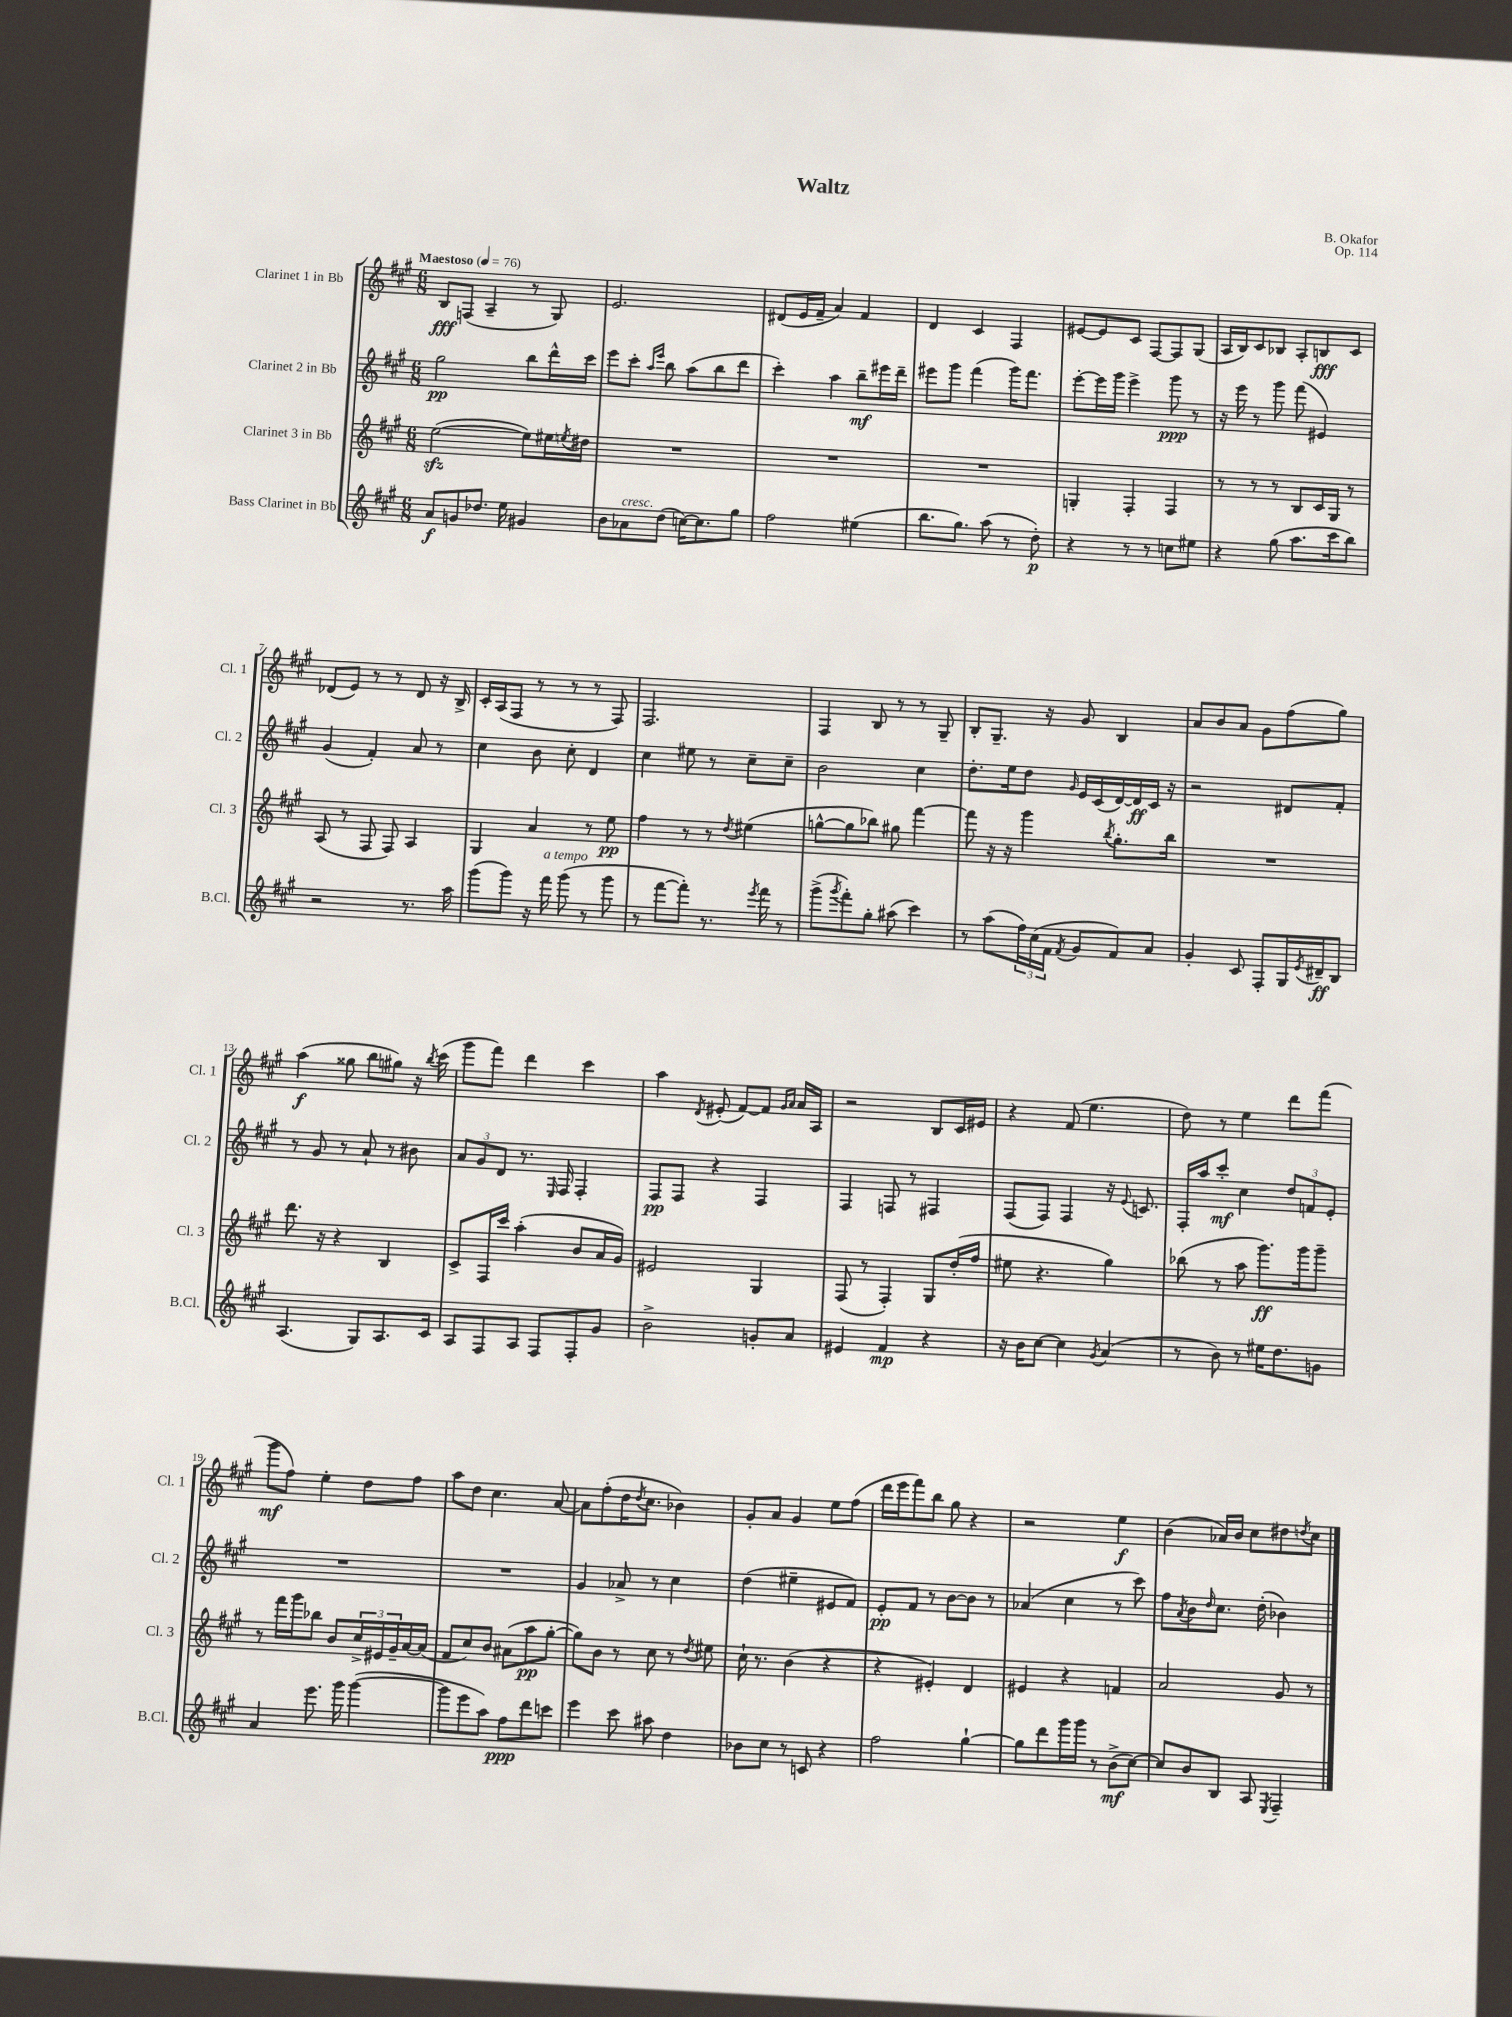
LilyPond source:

\header { title = "Waltz" composer = "B. Okafor" opus = "Op. 114" }
<<
\new StaffGroup <<
\new Staff = "s0" \with { instrumentName = "Clarinet 1 in Bb" shortInstrumentName = "Cl. 1" } {
    \clef treble \key a \major \numericTimeSignature \time 6/8 \tempo "Maestoso" 4 = 76
    b8\fff f8( a4-- r8 gis8) |
    e'2. |
    dis'8( e'16 fis'16-- a'4) fis'4 |
    d'4 cis'4 fis4 |
    eis'8~ eis'8 cis'8 fis8~ fis8 gis8( |
    a16 b16) cis'8 bes8 a8-. b8\fff cis'8 |
    des'8( e'8) r8 r8 des'8 r16 b16-> |
    cis'16-. a16( fis8 r8 r8 r8 fis8) |
    fis2. |
    fis4 b8 r8 r8 gis8-- |
    b8-. gis8.-- r16 gis'8 b4 |
    a'8 b'8 a'8 gis'8 fis''8( gis''8) |
    a''4\f( gisis''8 b''8 gis''8) r16 \acciaccatura { b''8 } cis'''16( |
    gis'''8 fis'''8) d'''4 cis'''4 |
    a''4 \acciaccatura { d'8 } eis'8-.( fis'8~) fis'8 \grace { gis'16 a'16 } a'16 a16 |
    r2 b8 cis'16 eis'16 |
    r4 fis'8( e''4. |
    d''8) r8 e''4 d'''8 fis'''8( |
    gis'''8\mf fis''8) e''4-. d''8 fis''8 |
    a''8 d''8 cis''4. a'8~ |
    a'8 fis''8-.( d''16 \acciaccatura { d''8 } cis''8. bes'4) |
    gis'8-. a'8 gis'4 e''8 fis''8( |
    d'''16 e'''16 fis'''8) b''8 gis''8 r4 |
    r2 e''4\f |
    b'4( aes'16) b'16 cis''8 dis''8 \acciaccatura { d''8 } cis''8 \bar "|." |
}
\new Staff = "s1" \with { instrumentName = "Clarinet 2 in Bb" shortInstrumentName = "Cl. 2" } {
    \clef treble \key a \major \numericTimeSignature \time 6/8
    gis''2\pp b''8 d'''16-^ cis'''16 |
    e'''8 cis'''8-. \grace { a''16 e'''16 } b''8 a''8( b''8 d'''8 |
    cis'''4-.) a''4 b''8--\mf eis'''16 d'''16-- |
    eis'''8 gis'''8 fis'''4( gis'''16) fis'''8. |
    e'''8~-. e'''16 gis'''16 e'''4-> gis'''8\ppp r8 |
    r16 e'''16 r8 gis'''8 fis'''8( eis'4) |
    gis'4( fis'4-.) a'8 r8 |
    cis''4 b'8 cis''8-. d'4 |
    cis''4 eis''8 r8 cis''8-- cis''8-- |
    b'2 cis''4 |
    d''8.-. e''16 d''8 \grace { gis'16 } e'16 cis'16( d'16~) d'16\ff cis'16 r16 |
    r2 dis'8 fis'8-. |
    r8 gis'8 r8 a'8-! r8 bis'8 |
    \tuplet 3/2 { a'8 gis'8 d'8 } r8. \grace { e16 } fis16 fis4-. |
    fis8\pp fis8 r4 fis4 |
    fis4 f8 r8 fis4 |
    fis8( fis8) fis4 r16 \appoggiatura { e'8 } c'8. |
    fis16-. a''16 cis'''8-.\mf cis''4 \tuplet 3/2 { d''8 f'8 e'8-. } |
    R2. |
    R2. |
    gis'4 aes'8-> r8 cis''4 |
    d''4( eis''4-- eis'8 fis'8) |
    e'8-.\pp fis'8 r8 b'8~ b'8 r8 |
    aes'4( cis''4 r8 cis'''8) |
    fis''8 \acciaccatura { a'8 } b'8 \grace { d''16 } cis''8. d''16-.( bes'4) \bar "|." |
}
\new Staff = "s2" \with { instrumentName = "Clarinet 3 in Bb" shortInstrumentName = "Cl. 3" } {
    \clef treble \key a \major \numericTimeSignature \time 6/8
    e''2~\sfz( e''8) eis''16 \acciaccatura { e''8 } dis''16 |
    R2. |
    R2. |
    R2. |
    g4-. fis4-. fis4 |
    r8 r8 r8 b8 cis'16 gis16 r8 |
    a8( r8 fis8 fis8) a4 |
    gis4 a'4 r8 e''8\pp |
    fis''4 r8 r8 \acciaccatura { d''8 } eis''4( |
    g''8~-^ g''8 bes''8) gis''8 fis'''4~ |
    fis'''8 r16 r16 gis'''4 \acciaccatura { b''8 } gis''8.-. b''16 |
    R2. |
    d'''8. r16 r4 b4 |
    cis'8-> fis16 cis'''16 a''4-.( b'8 a'16 gis'16) |
    eis'2 gis4 |
    fis8( r8 fis4-.) gis8 d''16-.( fis''16 |
    eis''8 r4. gis''4) |
    bes''8( r8 a''8 gis'''8.\ff) gis'''16 gis'''8-- |
    r8 fis'''16 gis'''16 bes''8 b'8 \tuplet 3/2 { cis''16-> eis'16 gis'16-- } a'16~ a'16( |
    fis'8 cis''8) b'8 ais'8( a''8\pp gis''8~-. |
    gis''8) b'8 r8 cis''8 r8 \acciaccatura { d''8 } eis''8 |
    cis''16-! r8. b'4( r4 |
    r4 eis'4-.) d'4 |
    eis'4 r4 f'4 |
    a'2 gis'8 r8 \bar "|." |
}
\new Staff = "s3" \with { instrumentName = "Bass Clarinet in Bb" shortInstrumentName = "B.Cl." } {
    \clef treble \key a \major \numericTimeSignature \time 6/8
    a'8\f g'8 des''8. e''16 gis'4 |
    b'8 aes'8^\markup { \italic "cresc." } d''8( c''16~) c''8. gis''8 |
    fis''2 eis''4( |
    b''8. gis''8.) a''8( r8 d''8-.\p) |
    r4 r8 r8 c''8 eis''8 |
    r4 gis''8( a''8. cis'''16 b''8) |
    r2 r8. a''16 |
    gis'''8( gis'''8) r16 fis'''16^\markup { \italic "a tempo" } gis'''8( r8 gis'''8 |
    r8 fis'''8~ fis'''8-.) r8. \acciaccatura { e'''8 } fis'''16 r8 |
    gis'''8->( \acciaccatura { gis'''8 } fis'''8-.) gis''8-. ais''8( cis'''4) |
    r8 a''8( \tuplet 3/2 { fis''16) cis''16( fis'16 } \acciaccatura { fis'8 } gis'8 fis'8) a'8 |
    gis'4-. cis'8 fis8-. gis16 \acciaccatura { e'8 } dis'16--\ff b8 |
    a4.( gis8) a8. cis'16 |
    a8 fis8 a8 fis8 fis8-. gis'8 |
    b'2-> g'8-. a'8 |
    eis'4 fis'4\mp r4 |
    r16 b'16 cis''8~ cis''4 \acciaccatura { gis'8 } a'4( |
    r8 b'8) r8 eis''16 d''8. g'8 |
    a'4 e'''8. gis'''16 gis'''4~( |
    gis'''8 e'''8 a''8) fis''8\ppp d'''8 c'''8 |
    e'''4 cis'''8 ais''8 d''4 |
    bes'8 cis''8 r8 c'8 r4 |
    fis''2 gis''4~-! |
    gis''8 d'''8 gis'''16 gis'''16 r8 b'8->\mf( cis''8~) |
    cis''8 b'8 b8 a8 \acciaccatura { e8 } fis4-- \bar "|." |
}
>>
>>
